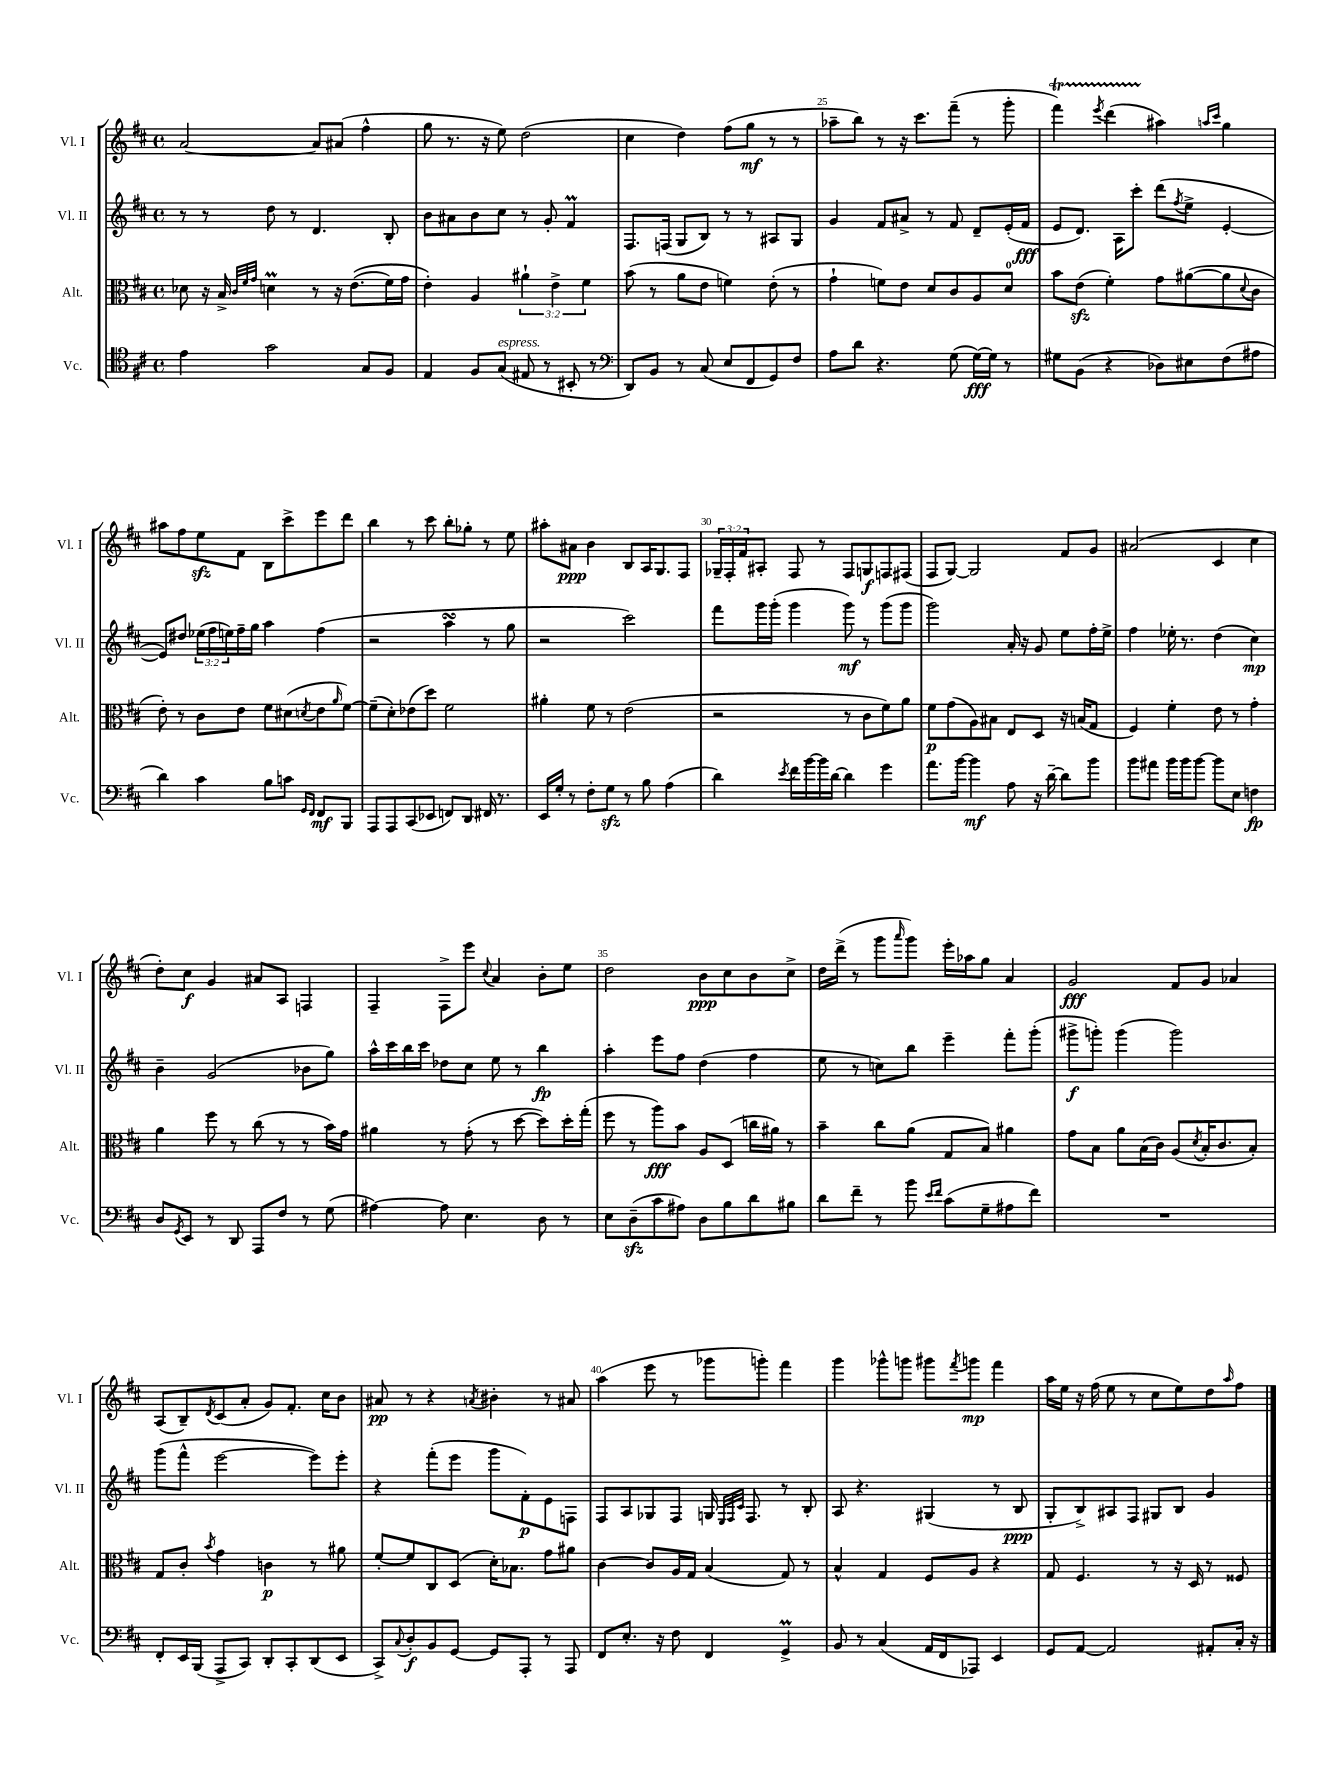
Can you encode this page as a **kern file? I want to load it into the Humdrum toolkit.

**kern	**kern	**kern	**kern
*staff4	*staff3	*staff2	*staff1
*clefC4	*clefC3	*clefG2	*clefG2
*k[f#c#]	*k[f#c#]	*k[f#c#]	*k[f#c#]
*M4/4	*M4/4	*M4/4	*M4/4
*met(c)	*met(c)	*met(c)	*met(c)
4e	8d-	8r	[2a
.	16r	8r	.
.	16B^	.	.
.	32qqc#	.	.
.	32qqf#	.	.
.	32qqg	.	.
2g	4d	8dd	.
.	.	8r	.
.	8r	4.d	8a]
.	16r	.	(8a#
.	&((8.e	.	.
8G	.	.	4ff#^^
8F#	16f#)	8B'	.
.	16g	.	.
=	=	=	=
4E	4e'&)	8b	8gg
.	.	8a#	8.r
8F#	4A	8b	.
.	.	.	16r
(8G	.	8cc#	8ee)
8E#	6a#`	8r	(2dd
8r	.	8g'	.
.	6e^	.	.
8BB#'	.	4f#	.
.	6f#	.	.
8r	.	.	.
=	=	=	=
*clefF4	*	*	*
8DD)	(8b	8.F#	4cc#
8BB	8r	.	.
.	.	(16F	.
8r	8a	8G	4dd)
(8C#	8e	8B)	.
8E	4f)	8r	(8ff#
8FF#	.	8r	8gg
8GG)	(8e'	8A#	8r
8F#	8r	8G	8r
=	=	=	=
8A	4g`	4g	8aa-~
8d	.	.	8bb)
4.r	8f)	8f#	8r
.	8e	8a#^	16r
.	.	.	8.ccc#
.	8d	8r	.
(8G	8c#	8f#	(8fff#~
[16G)	8A	8d~	8r
16G]	.	.	.
8r	8d	(16e'	8ggg'
.	.	16f#	.
=	=	=	=
8G#	8b	8e	4fff#)
(8BB	(8e	8.d)	.
.	.	.	8qeee
4r	4f#')	.	(4ddd
.	.	16A	.
.	.	8ccc#'	.
8D-)	8g	(8ddd	4aa#)
.	.	8qff#	.
8E#	([8a#	8ee^	.
.	.	.	16qqaa
.	.	.	16qqccc#
(8F#	8a#]	[4e'	4gg
.	8qqd	.	.
8A#	8c#	.	.
=	=	=	=
4d)	8e')	8e])	8aa#
.	8r	8dd#	8ff#
4c#	8c#	(24ee-	8ee
.	.	24ff#	.
.	.	24ee)	.
.	8e	16ff#~	8f#
.	.	16gg	.
8B	8f#	4aa	8B
8c	(8d#	.	8ccc#^
16qqGG	.	.	.
16qqFF#	8qd	.	.
8FF#	8e	(4ff#	8eee
.	16qqa	.	.
8BBB	[8f#)	.	8ddd
=	=	=	=
8AAA	(8f#~]	2r	4bb
8AAA	8d')	.	.
(8CC#	(8e-	.	8r
8EE-	8dd)	.	8ccc#
8FF)	2f#	4aa	8bb'
8DD	.	.	8gg-'
16FF#	.	8r	8r
8.r	.	.	.
.	.	8gg	8ee
=	=	=	=
16EE	4a#'	2r	8aa#'
16G'	.	.	.
8r	.	.	8a#
8F#'	8f#	.	4b
8G	8r	.	.
8r	(2e	2ccc#)	8B
8B	.	.	16A
.	.	.	8.G
(4A	.	.	.
.	.	.	8F#
=	=	=	=
4d)	2r	8fff#	24G-~
.	.	.	24F#'
.	.	.	24f#
.	.	16ggg	8A#'
.	.	(16ggg'	.
8qe	.	.	.
16f#	.	4ggg	8F#
[16b	.	.	.
16b]	.	.	8r
[16d	.	.	.
4d]	8r	8ggg)	8F#
.	8c#	8r	8G
4g	8f#)	(8ggg	8F
.	8a	8ggg	(8F#
=	=	=	=
8.a	8f#	2ggg)	8F#
.	(8g	.	[8G)
[16b	.	.	.
4b]	8A)	.	2G]
.	8B#	.	.
8A	8E	16a'	.
.	.	16r	.
16r	8D	8g	.
[16d~	.	.	.
8d]	16r	8ee	8f#
.	(16B	.	.
8b	8G	16ff#'	8g
.	.	16ee^	.
=	=	=	=
8b	4F#)	4ff#	(2a#
8a#	.	.	.
16b	4f#'	16ee-'	.
16b	.	8.r	.
[8b	.	.	.
8b]	8e	(4dd	4c#
8E	8r	.	.
4F	4g'	4cc#)	4cc#
=	=	=	=
8D	4a	4b~	8dd')
8qGG	.	.	.
8EE	.	.	8cc#
8r	8ff#	(2g	4g
8DD	8r	.	.
8AAA	(8cc#	.	8a#
8F#	8r	.	8A
8r	8r	8b-	4F
(8G	16b)	8gg)	.
.	16g	.	.
=	=	=	=
[4A#)	4a#	16aa^^	4F#~
.	.	16ccc#	.
.	.	16bb	.
.	.	16ccc#	.
8A#]	8r	8dd-	8F#^
4.E	(8g'	8cc#	8eee
.	.	.	8qqcc#
.	8r	8ee	4a
.	[8dd	8r	.
8D	8dd])	4bb	8b'
8r	16dd'	.	8ee
.	(16gg'	.	.
=	=	=	=
8E	8ff#	4aa'	2dd
(8D~	8r	.	.
8c#	8aa)	8eee	.
8A#)	8b	8ff#	.
8D	8A	(4dd	8b
8B	(8D	.	8cc#
8d	16cc	4ff#	8b
.	16a#)	.	.
8B#	8r	.	8cc#^
=	=	=	=
8d	4b~	8ee	16dd
.	.	.	(16ddd^
8f#~	.	8r	8r
8r	8cc#	8cc)	8ggg
.	.	.	16qqaaa
8b	(8a	8bb	8ggg)
16qqe	.	.	.
16qqf#	.	.	.
(8c#	8G	4eee~	16eee'
.	.	.	16aa-
8G~	8B)	.	8gg
8A#	4a#	8fff#'	4a
8f#)	.	(8ggg'	.
=	=	=	=
1r	8g	8ggg#^	2g
.	8B	8ggg')	.
.	8a	(4ggg	.
.	(16B	.	.
.	16c#)	.	.
.	(8A	2ggg)	8f#
.	8qd	.	.
.	16B'	.	8g
.	8.c#	.	.
.	.	.	4a-
.	8B')	.	.
=	=	=	=
8FF#'	8G	(8ggg	(8A
16EE	8c#'	8fff#^^	8B~)
(16BBB	.	.	.
.	8qb	.	8qd
8AAA^	4g	[2eee	(8c#
8CC#)	.	.	8a'
8DD'	4c	.	8g)
8CC#'	.	.	8.f#'
(8DD	8r	8eee])	.
.	.	.	16cc#
8EE	8a#	8eee'	8b
=	=	=	=
8CC#^)	[8f#'	4r	8a#
8qqC#	.	.	.
8D'	8f#]	.	8r
8BB	8C#	(8fff#'	4r
[8GG	(8D	8eee	.
.	.	.	8qa
8GG]	16d')	8ggg	4b#'
.	8.B-	.	.
8AAA'	.	8f#')	.
8r	8g	8e	8r
8AAA	8a#	8F	8a#
=	=	=	=
8FF#	[4c#	8F#	(4aa
8.E'	.	8A	.
.	8c#]	8G-	8eee
16r	.	.	.
8F#	16A	8F#	8r
.	16G	.	.
4FF#	(4B	16G	8ggg-
.	.	32qqE	.
.	.	32qqF#	.
.	.	32qqc#	.
.	.	8.F#	.
.	.	.	8ggg')
4GG^	8G)	8r	4fff#
.	8r	8B'	.
=	=	=	=
8BB	4B^^	8A	4ggg
8r	.	4.r	.
(4C#	4G	.	8ggg-^^
.	.	.	8ggg
16AA	8F#	(4G#	8ggg#
16FF#	.	.	.
.	.	.	8qfff#
8AAA-)	8A	.	8ggg
4EE	4r	8r	4fff#
.	.	8B	.
=	=	=	=
8GG	8G	8G'	16aa
.	.	.	16ee
[8AA	4.F#	8B^)	16r
.	.	.	(16ff#
2AA]	.	8A#	8ee
.	.	8F#	8r
.	8r	8G#	8cc#
.	16r	8B	8ee)
.	16D	.	.
8AA#'	8r	4g	8dd
.	.	.	16qqaa
16C#'	8F##	.	8ff#
16r	.	.	.
==	==	==	==
*-	*-	*-	*-
